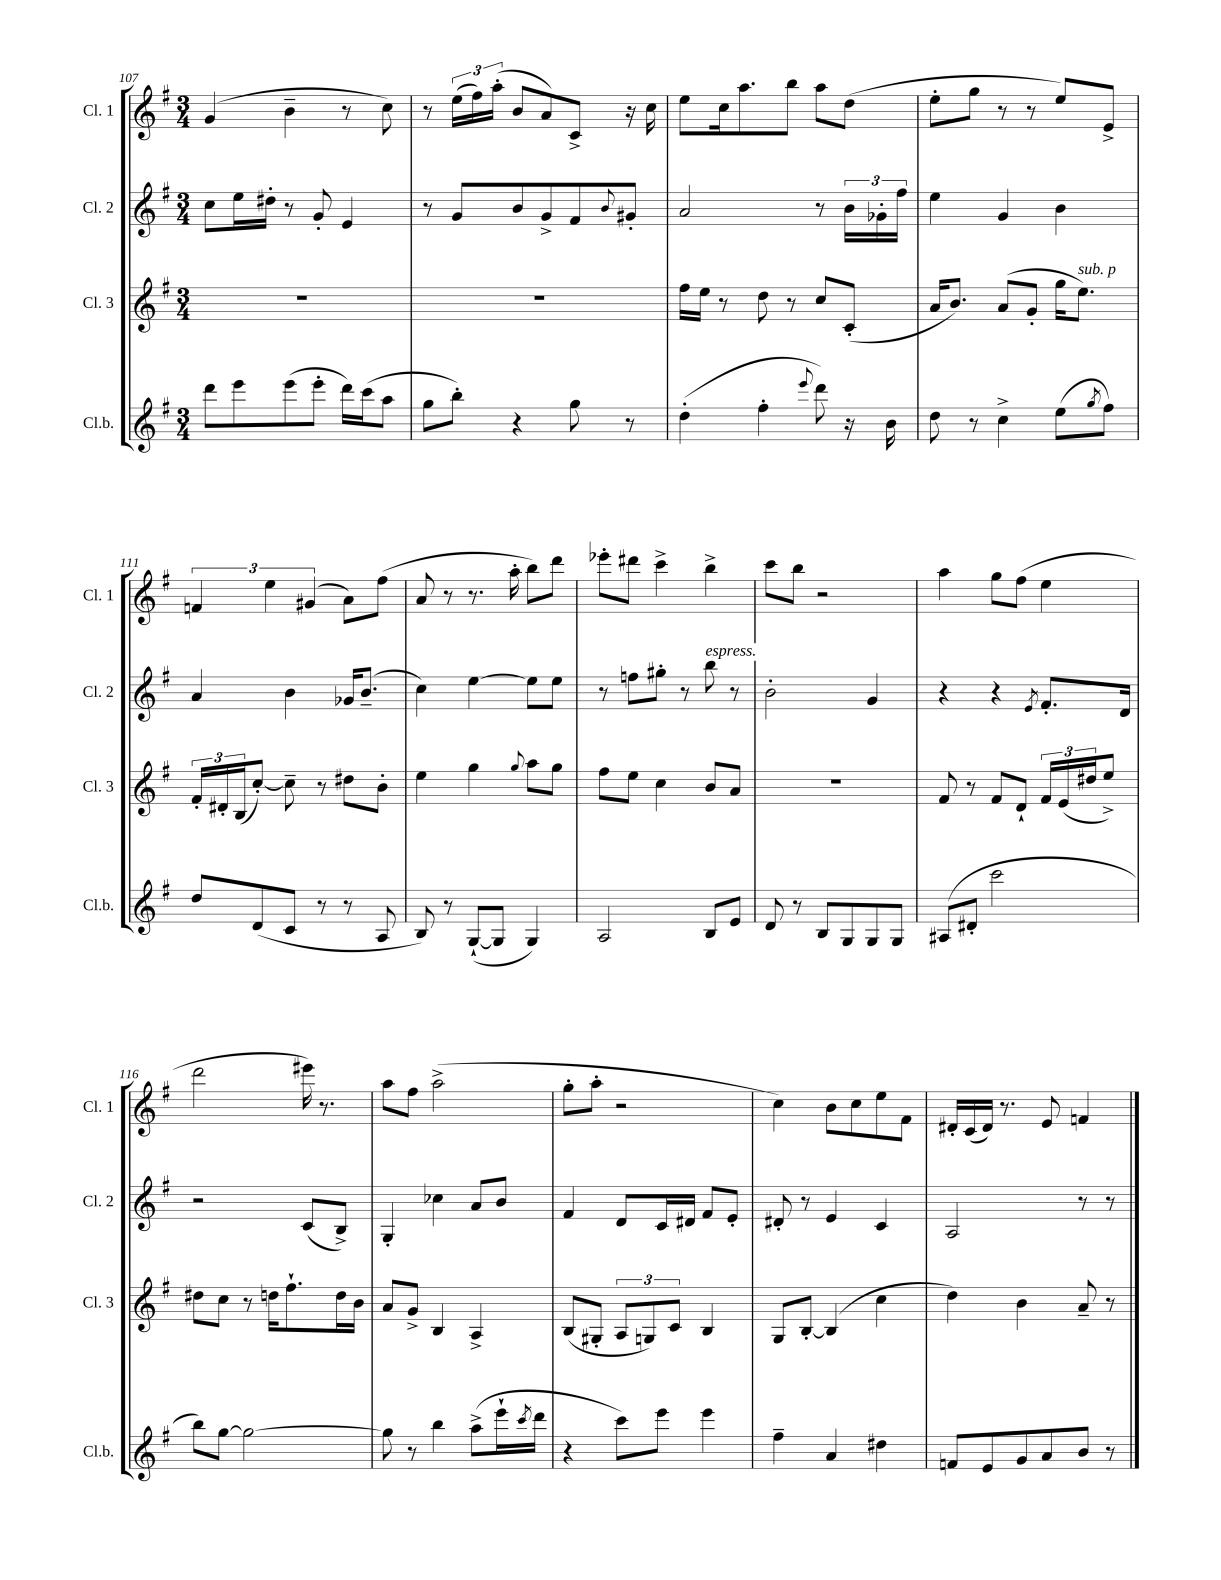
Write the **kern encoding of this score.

**kern	**kern	**kern	**kern
*staff4	*staff3	*staff2	*staff1
*clefG2	*clefG2	*clefG2	*clefG2
*k[f#]	*k[f#]	*k[f#]	*k[f#]
*M3/4	*M3/4	*M3/4	*M3/4
8ddd\L	2.r	8cc\L	(4g/
8eee\	.	16ee\L	.
.	.	16dd#'\JJ	.
(8eee\	.	8r	4b~\
8eee'\J	.	8g'/	.
16ddd\LL)	.	4e/	8r
(16ccc\J	.	.	.
8aa\J	.	.	8cc\)
=	=	=	=
8gg\L	2.r	8r	8r
8bb'\J)	.	8g/L	(24ee\LL
.	.	.	24ff#\)
.	.	.	(24aa'\JJ
4r	.	8b/	8b/L
.	.	8g^/	8a/)
8gg\	.	8f#/	8c^/J
.	.	8qqb/	.
8r	.	8g#'/J	16r
.	.	.	16cc\
=	=	=	=
(4dd'\	16ff#\LL	2a/	8ee\L
.	16ee\JJ	.	.
.	8r	.	16cc\k
.	.	.	8.aa\
4ff#'\	8dd\	.	.
.	8r	.	8bb\J
8qqeee/	.	.	.
8ddd\)	8cc/L	8r	8aa\L
16r	(8c'/J	24b\LL	(8dd\J
.	.	24g-'\	.
16b\	.	.	.
.	.	24ff#\JJ	.
=	=	=	=
8dd\	16a/LK	4ee\	8ee'\L
.	8.b/J)	.	.
8r	.	.	8gg\J
4cc^\	(8a/L	4g/	8r
.	8g'/J	.	8r
(8ee\L	16gg\LK	4b\	8ee/L)
.	8.ee\J)	.	.
8qgg/	.	.	.
8ff#\J)	.	.	8e^/J
=	=	=	=
8dd/L	24f#'/LL	4a/	6f/
.	24d#'/	.	.
.	(24B/J	.	.
(8d/	[8cc'/J)	.	.
.	.	.	6ee\
8c/J	8cc~\]	4b\	.
.	.	.	(6g#/
8r	8r	.	.
8r	8dd#\L	16g-/LK	8a\L)
.	.	(8.b~/J	.
8A/	8b'\J	.	(8ff#\J
=	=	=	=
8B/)	4ee\	4cc\)	8a/
8r	.	.	8r
([8G`/L	4gg\	[4ee\	8.r
8G/]J	.	.	.
.	.	.	16aa'\
.	8qqgg/	.	.
4G/)	8aa\L	8ee\]L	8bb\L)
.	8gg\J	8ee\J	8ddd\J
=	=	=	=
2A/	8ff#\L	8r	8eee-'\L
.	8ee\J	8ff\L	8ddd#\J
.	4cc\	8gg#'\J	4ccc^\
.	.	8r	.
8B/L	8b/L	8bb\	4bb^\
8e/J	8a/J	8r	.
=	=	=	=
8d/	2.r	2b'\	8ccc\L
8r	.	.	8bb\J
8B/L	.	.	2r
8G/	.	.	.
8G/	.	4g/	.
8G/J	.	.	.
=	=	=	=
(8A#/L	8f#/	4r	4aa\
8d#'/J	8r	.	.
2ccc\	8f#/L	4r	8gg\L
.	8d`/J	.	(8ff#\J
.	.	8qe/	.
.	24f#/LL	8.f#'/L	4ee\
.	(24e/	.	.
.	24dd#/J	.	.
.	8ee^/J)	.	.
.	.	16d/Jk	.
=	=	=	=
8bb\L)	8dd#\L	2r	2ddd\
[8gg\J	8cc\J	.	.
2gg\_	8r	.	.
.	16dd\LK	.	.
.	8.ff#`\	.	.
.	.	(8c/L	16eee#\)
.	.	.	8.r
.	16dd\L	8B^/J)	.
.	16b\JJ	.	.
=	=	=	=
8gg\]	8a/L	4G'/	8aa\L
8r	8g^/J	.	8ff#\J
4bb\	4B/	4cc-\	(2aa^\
(8aa^\L	4A^/	8a/L	.
16eee`\L	.	8b/J	.
8qccc/	.	.	.
16ddd\JJ	.	.	.
=	=	=	=
4r	(8B/L	4f#/	8gg'\L
.	8G#'/J	.	8aa'\J
8ccc\L)	12A/L	8d/L	2r
.	12G/)	.	.
8eee\J	.	16c/L	.
.	12c/J	.	.
.	.	16d#/JJ	.
4eee\	4B/	8f#/L	.
.	.	8e'/J	.
=	=	=	=
4ff#~\	8G/L	8d#'/	4cc\)
.	[8B'/J	8r	.
4a/	(4B/]	4e/	8b\L
.	.	.	8cc\
4dd#\	4cc\	4c/	8ee\
.	.	.	8f#\J
=	=	=	=
8f/L	4dd\)	2A/	16d#'/LL
.	.	.	(16c/
8e/	.	.	16d#/JJ)
.	.	.	8.r
8g/	4b\	.	.
8a/	.	.	8e/
8b/J	8a~/	8r	4f/
8r	8r	8r	.
==	==	==	==
*-	*-	*-	*-
